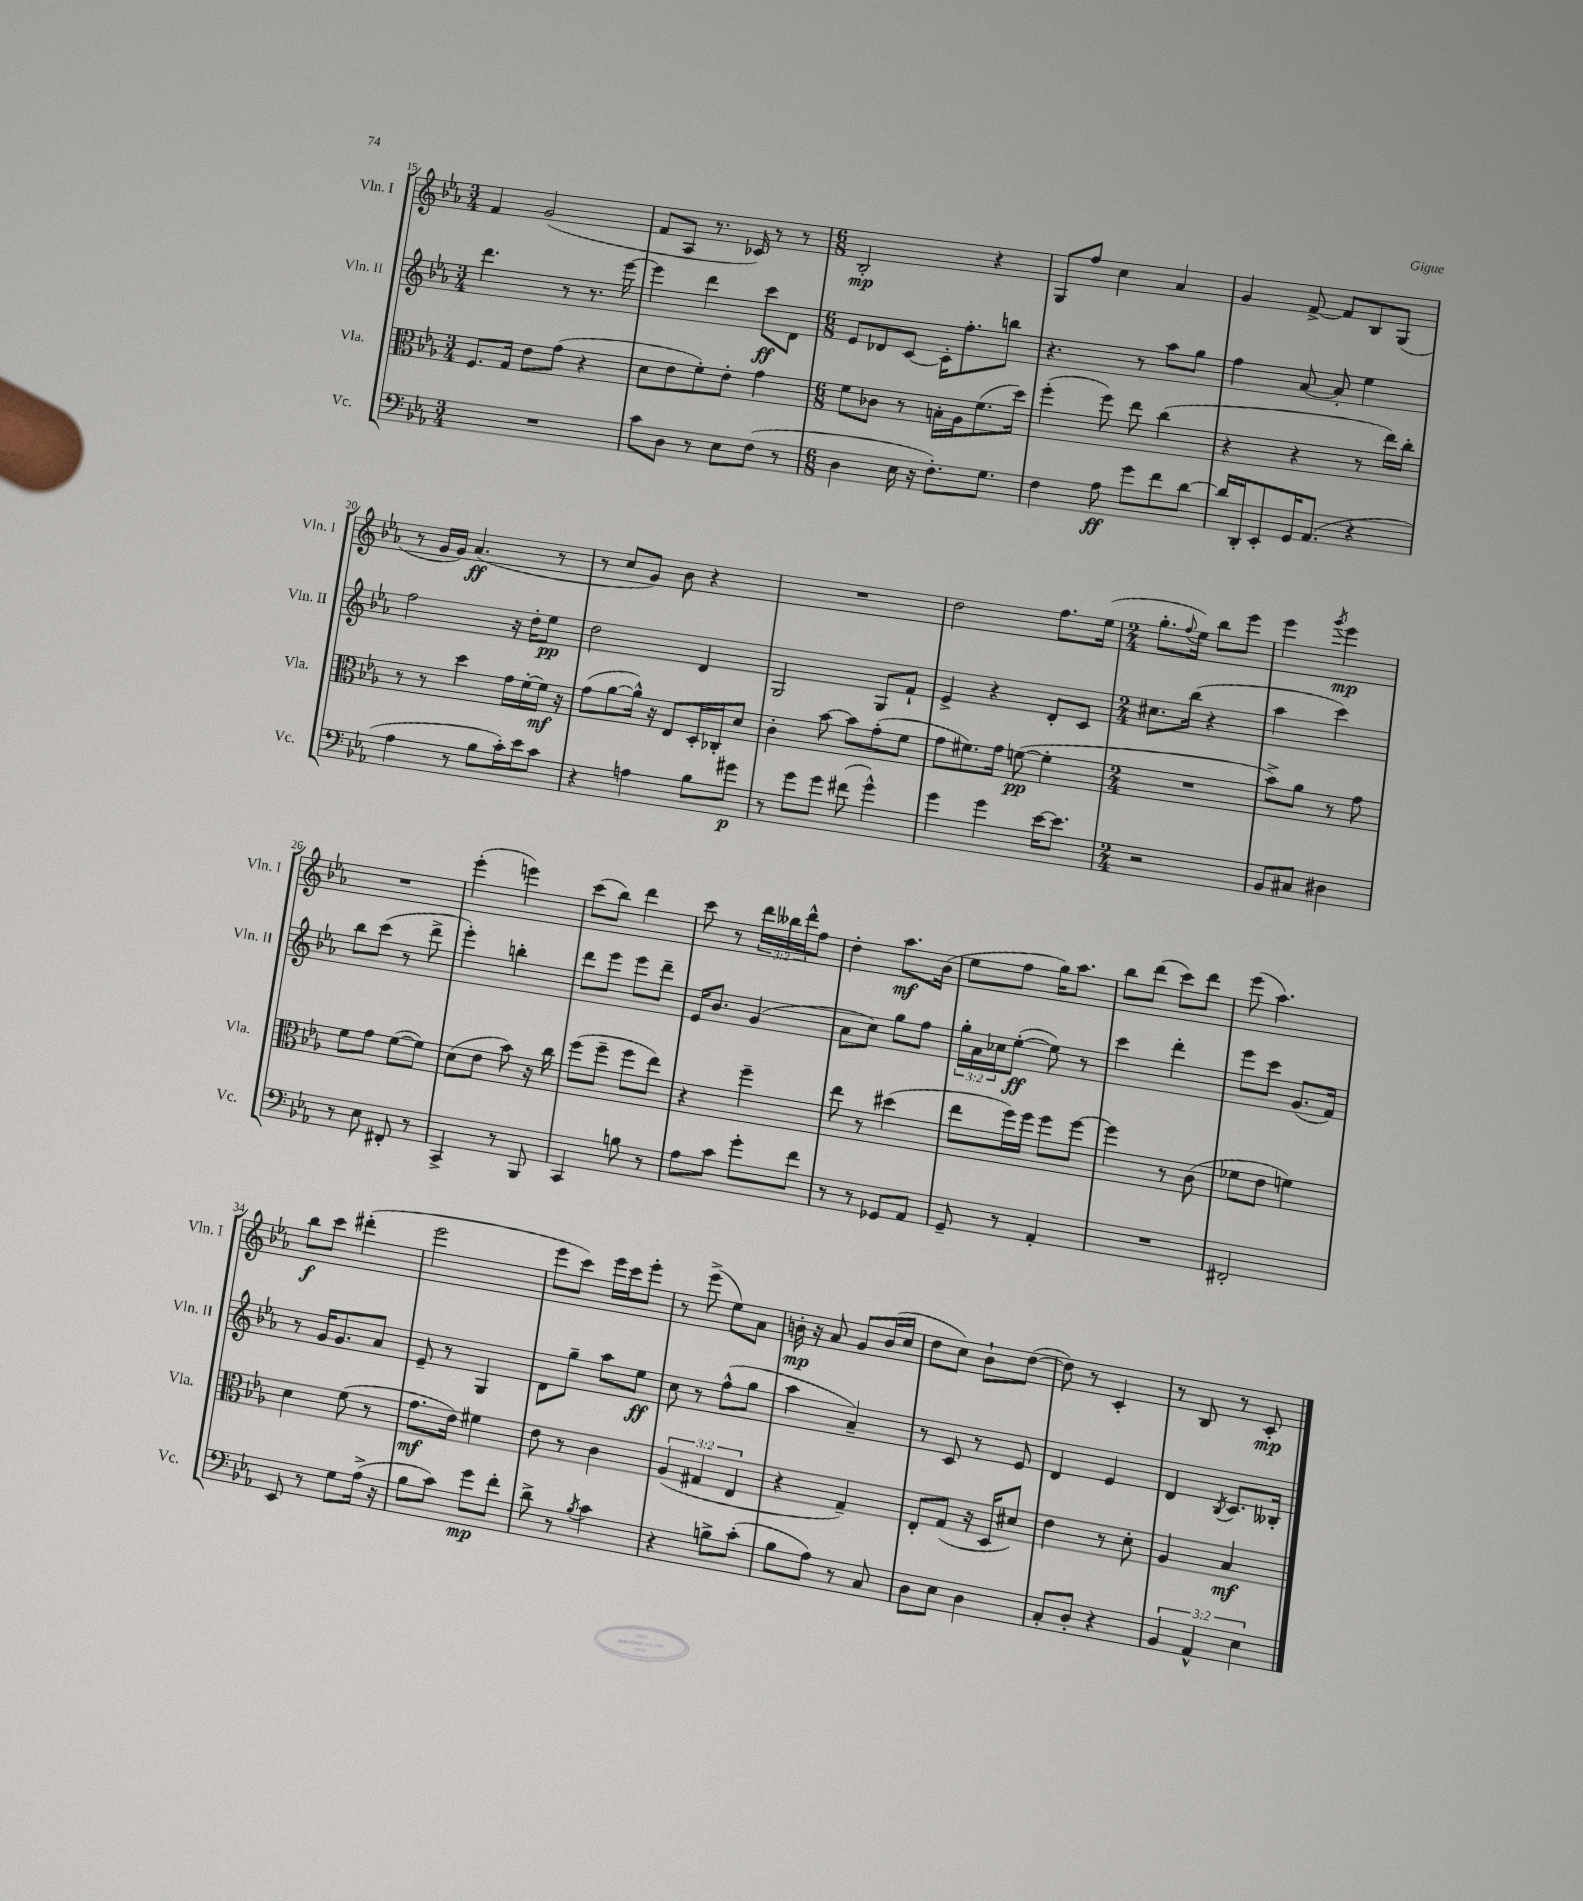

**kern	**kern	**kern	**kern
*staff4	*staff3	*staff2	*staff1
*clefF4	*clefC3	*clefG2	*clefG2
*k[b-e-a-]	*k[b-e-a-]	*k[b-e-a-]	*k[b-e-a-]
*M3/4	*M3/4	*M3/4	*M3/4
2.r	8.F	4.ddd	4f
.	16G	.	.
.	8e-	.	(2g
.	(8g	8r	.
.	4r	8.r	.
.	.	[16eee-	.
=	=	=	=
8c	8d	4eee-]	8f
8D	8e-	.	8A-
8r	8f')	4ddd	8.r
8E-	8e-'	.	.
.	.	.	16c-)
(8F	4g	8ccc	8r
8r	.	8d	8r
=	=	=	=
*M6/8	*M6/8	*M6/8	*M6/8
4D	8f	8e-	2B-'
.	8c-	8d-	.
16E-	8r	[8c	.
16r	.	.	.
8.F')	16B'	16c']	.
.	16A-	8.ff'	.
.	(8.f	.	4r
8.G	.	.	.
.	.	8bb	.
.	16dd)	.	.
=	=	=	=
4F	(4ff'	4.r	8G
.	.	.	8ff
8A-	8ff)	.	4cc
8g	8ee-	8r	.
8f	(4cc	8aa-	4a-
[8d	.	8gg	.
=	=	=	=
16d]	4r	4ff	4g
16DD'	.	.	.
8EE-'	.	.	.
16GG	4r	[8a-	[8f^
(8.AA-	.	.	.
.	.	8a-']	8f]
4r	8r	4ee-	8B-
.	16ee-)	.	(8G
.	16cc'	.	.
=	=	=	=
4A-	8r	2ff	8r
.	8r	.	16g
.	.	.	16g)
8r	4dd	.	(4.a-
8B-	.	.	.
16c')	16g	16r	.
16e-	[16f'	16dd'	.
8c	16f]	8ee-	8r
.	16r	.	.
=	=	=	=
4r	(8g	2dd	8r
.	[8a-	.	8cc
4A	16a-^^])	.	8g)
.	16r	.	.
.	8E-	.	8b-
8B-	16D'	4d	4r
.	16C-'	.	.
8g#	8d	.	.
=	=	=	=
8r	4c'	2G	2.r
8g	.	.	.
8g	[8b-	.	.
(8f#	8b-]	.	.
4g^^)	(8g'	8G	.
.	8f	8f`	.
=	=	=	=
4g	8g	4e-^	2dd
.	8.f#)	.	.
4g	.	4r	.
.	16g	.	.
.	([8f	.	.
[16e-	4f']	8d'	8.ff
8.e-]	.	.	.
.	.	8c	.
.	.	.	(16ee-
=	=	=	=
*M2/4	*M2/4	*M2/4	*M2/4
2r	2r	8.cc#	8.gg'
.	.	.	8qqff
.	.	(16bb-	16ee-)
.	.	4r	8bb-
.	.	.	8eee-
=	=	=	=
8BB-	8b-^)	4aa-	4eee-
8C#	8a-	.	.
.	.	.	8qggg
4D#	8r	4ccc)	4eee-
.	8g	.	.
=	=	=	=
8r	8f	8bb-	2r
8E-	8g	(8ccc	.
8FF#'	([8f	8r	.
8r	8f])	8ddd^	.
=	=	=	=
4CC^	(8d	4eee-')	(4eee-'
.	8e-	.	.
8r	8b-)	4bb'	4eee)
8BBB-	16r	.	.
.	16cc	.	.
=	=	=	=
4CC	(8ff	8ddd	(8ccc
.	8ff~	8eee-	8bb-)
8B	8ff	8eee-	4ddd
8r	8ee-)	8ddd~	.
=	=	=	=
8A-	4r	16e-	8ccc
.	.	8.b-	.
8c	.	.	8r
8g'	4ff~	(4g	24ddd
.	.	.	24bb--
.	.	.	24ddd^^
8f	.	.	8ff
=	=	=	=
8r	8ee-	8a-	4dd'
8r	8r	8cc)	.
8GG-	(4dd#	8gg	8.aa-
8AA-	.	8ff	.
.	.	.	(16b-
=	=	=	=
8GG~	8ee-	24gg'	8ee-
.	.	24a-	.
.	.	24cc-	.
8r	16ff)	([8ee-'	8ff
.	16ff	.	.
4AA-'	8ff	8ee-])	16gg)
.	.	.	8.aa-
.	[8ff	8r	.
=	=	=	=
2r	4ff]	4ccc	8bb-
.	.	.	(8ddd
.	8r	4ddd'	8ccc)
.	(8c	.	8ddd
=	=	=	=
2FF#'	8f-	8eee-	(8eee-
.	8e-	8ccc	4.aa-)
.	4f)	(8.g	.
.	.	16f)	.
=	=	=	=
8EE-	4d	8r	8bb-
8r	.	16g	8ccc
.	.	8.g	.
8G	(8f	.	(4ddd#'
(16A-^	8r	8a-	.
16r	.	.	.
=	=	=	=
8B-	8.g	8e-~	2eee-
8c)	.	8r	.
.	16e-)	.	.
8g	4f#	4G	.
8f'	.	.	.
=	=	=	=
8d^	8e-	8d	8eee-
8r	8r	8gg~	8ccc)
8qB-	.	.	.
4c	4c	8aa-	16eee-
.	.	.	16ccc
.	.	8ee-	8eee-'
=	=	=	=
4r	(6A-	8cc	8r
.	.	8r	(8eee-^
.	6G#	.	.
8B^	.	(8ff^^	8ee-)
.	6E-	.	.
(8c'	.	8gg	8a-
=	=	=	=
8B-	4r	4aa-	16b'
.	.	.	16r
8A-)	.	.	8a-
8r	4G~)	4a-~)	8g
8C	.	.	(16b
.	.	.	16cc
=	=	=	=
8D	8E-'	8r	8dd
8E-	(8G	8c	8cc)
4D	16r	8r	8b-`
.	16D	.	.
.	8d#)	8e-	([8dd
=	=	=	=
8C'	4e-	4d	8dd])
8D'	.	.	8r
4r	8r	4e-	4c'
.	8d'	.	.
=	=	=	=
6BB-	4A-	4d	8r
.	.	.	8B-
6AA-^^	.	.	.
.	.	8qB-	.
.	4B-	8.c	8r
6E-	.	.	.
.	.	.	8c'
.	.	16B--'	.
==	==	==	==
*-	*-	*-	*-
